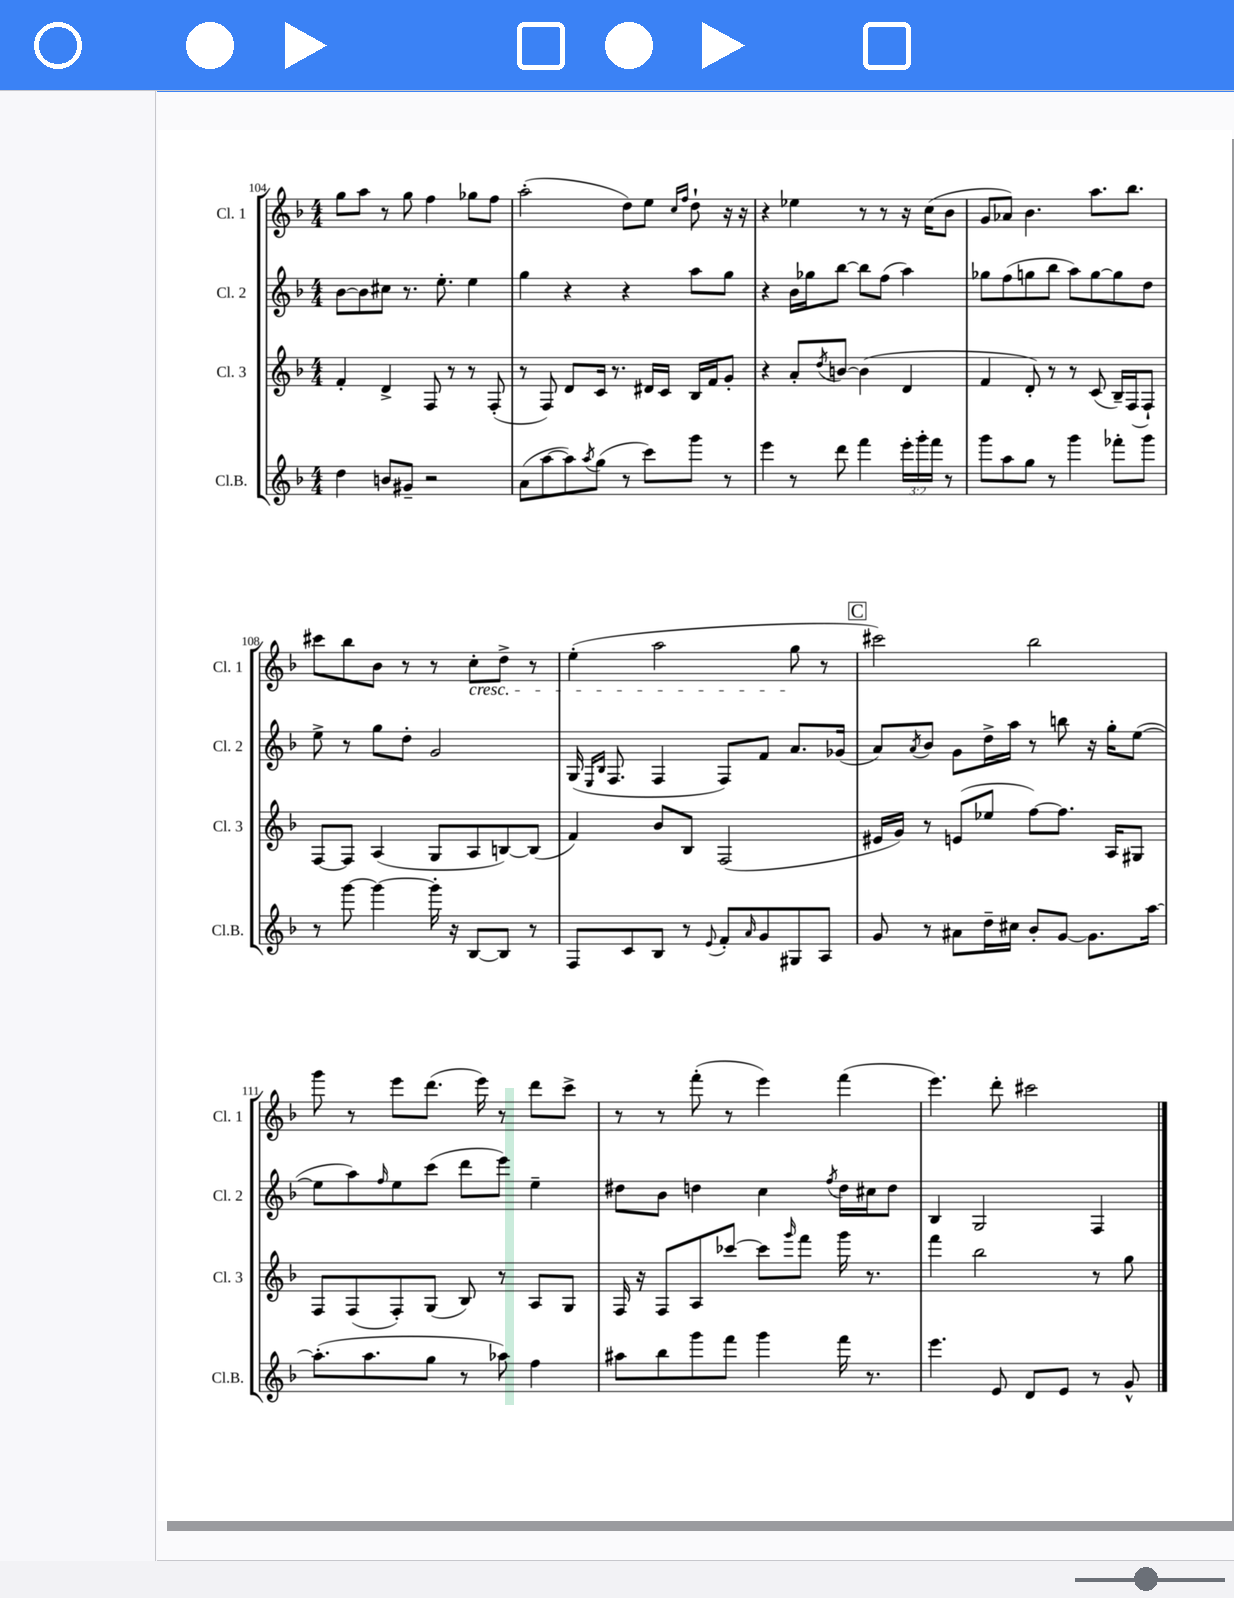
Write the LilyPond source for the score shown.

<<
\new StaffGroup <<
\new Staff = "s0" \with { instrumentName = "Cl. 1" shortInstrumentName = "Cl. 1" } {
    \clef treble \key f \major \numericTimeSignature \time 4/4
    g''8 a''8 r8 g''8 f''4 ges''8 f''8 |
    a''2-.( d''8) e''8 \grace { c''16 f''16 } d''8-! r16 r16 |
    r4 ees''4 r8 r8 r16 c''16( bes'8 |
    g'8 aes'8) bes'4. a''8. bes''8. |
    cis'''8 bes''8 bes'8 r8 r8 c''8-.\cresc d''8-> r8 |
    e''4-.( a''2 g''8\! r8 |
    \mark \markup { \box "C" } cis'''2) bes''2 |
    g'''8 r8 e'''8 d'''8.( e'''16) r8 d'''8 c'''8-> |
    r8 r8 f'''8-.( r8 e'''4) f'''4( |
    e'''4.) d'''8-. cis'''2 \bar "|." |
}
\new Staff = "s1" \with { instrumentName = "Cl. 2" shortInstrumentName = "Cl. 2" } {
    \clef treble \key f \major \numericTimeSignature \time 4/4
    bes'8~ bes'8 cis''8 r8. e''8.-. e''4 |
    g''4 r4 r4 a''8 g''8 |
    r4 bes'16 ges''16 bes''8~ bes''8 f''8( a''4) |
    ges''8 f''8( g''8 bes''8 a''8) g''8~ g''8 d''8 |
    e''8-> r8 g''8 d''8-. g'2 |
    g16( \grace { e16 bes16 } f8. f4 f8) f'8 a'8. ges'16( |
    \mark \markup { \box "C" } a'8) \acciaccatura { a'8 } bes'8 g'8 d''16-> a''16 r8 b''8 r16 g''16-. e''8~( |
    e''8 a''8) \grace { f''16 } e''8 c'''8( d'''8 e'''8) e''4-- |
    dis''8 bes'8 d''4 c''4 \acciaccatura { f''8 } d''16 cis''16 d''8 |
    bes4 g2 f4 \bar "|." |
}
\new Staff = "s2" \with { instrumentName = "Cl. 3" shortInstrumentName = "Cl. 3" } {
    \clef treble \key f \major \numericTimeSignature \time 4/4
    f'4-. d'4-> f8 r8 r8 f8-.( |
    r8 f8) d'8 c'16 r8. dis'16 c'16 bes16 f'16 g'8-. |
    r4 a'8-. \acciaccatura { d''8 } b'8~ b'4( d'4 |
    f'4 d'8-.) r8 r8 c'8( bes16--) f16( f8-!) |
    f8~ f8 a4( g8 a8 b8~) b8( |
    f'4) bes'8 bes8 f2( |
    \mark \markup { \box "C" } eis'16 g'16) r8 e'8( ees''8 f''8~) f''8. a16 gis8 |
    f8 f8( f8-.) g8( bes8) r8 a8 g8 |
    f16 r16 f8 a8 ces'''8~ ces'''8 \grace { g'''16 } f'''8 g'''16 r8. |
    f'''4 bes''2 r8 g''8 \bar "|." |
}
\new Staff = "s3" \with { instrumentName = "Cl.B." shortInstrumentName = "Cl.B." } {
    \clef treble \key f \major \numericTimeSignature \time 4/4 \override Staff.TupletNumber.text = #tuplet-number::calc-fraction-text
    d''4 b'8 gis'8-- r2 |
    a'8( a''8~ a''8) \acciaccatura { a''8 } g''8( r8 c'''8) g'''8 r8 |
    e'''4 r8 d'''8 f'''4 \tuplet 3/2 { e'''16-. g'''16-. f'''16 } r8 |
    g'''8 a''8 g''8 r8 g'''4 fes'''8-. g'''8 |
    r8 g'''8~ g'''4~ g'''16-. r16 bes8~ bes8 r8 |
    f8 c'8 bes8 r8 \appoggiatura { e'8 } f'8-. \grace { a'16 } g'8 gis8 a8 |
    \mark \markup { \box "C" } g'8 r8 ais'8 d''16-- cis''16 bes'8-. g'8~ g'8. a''16~ |
    a''8.-.( a''8. g''8 r8 aes''8) f''4 |
    ais''8 bes''8 g'''8 f'''8 g'''4 f'''16 r8. |
    e'''4. e'8 d'8 e'8 r8 g'8-^ \bar "|." |
}
>>
>>
\layout { \context { \Score currentBarNumber = #104 } }
